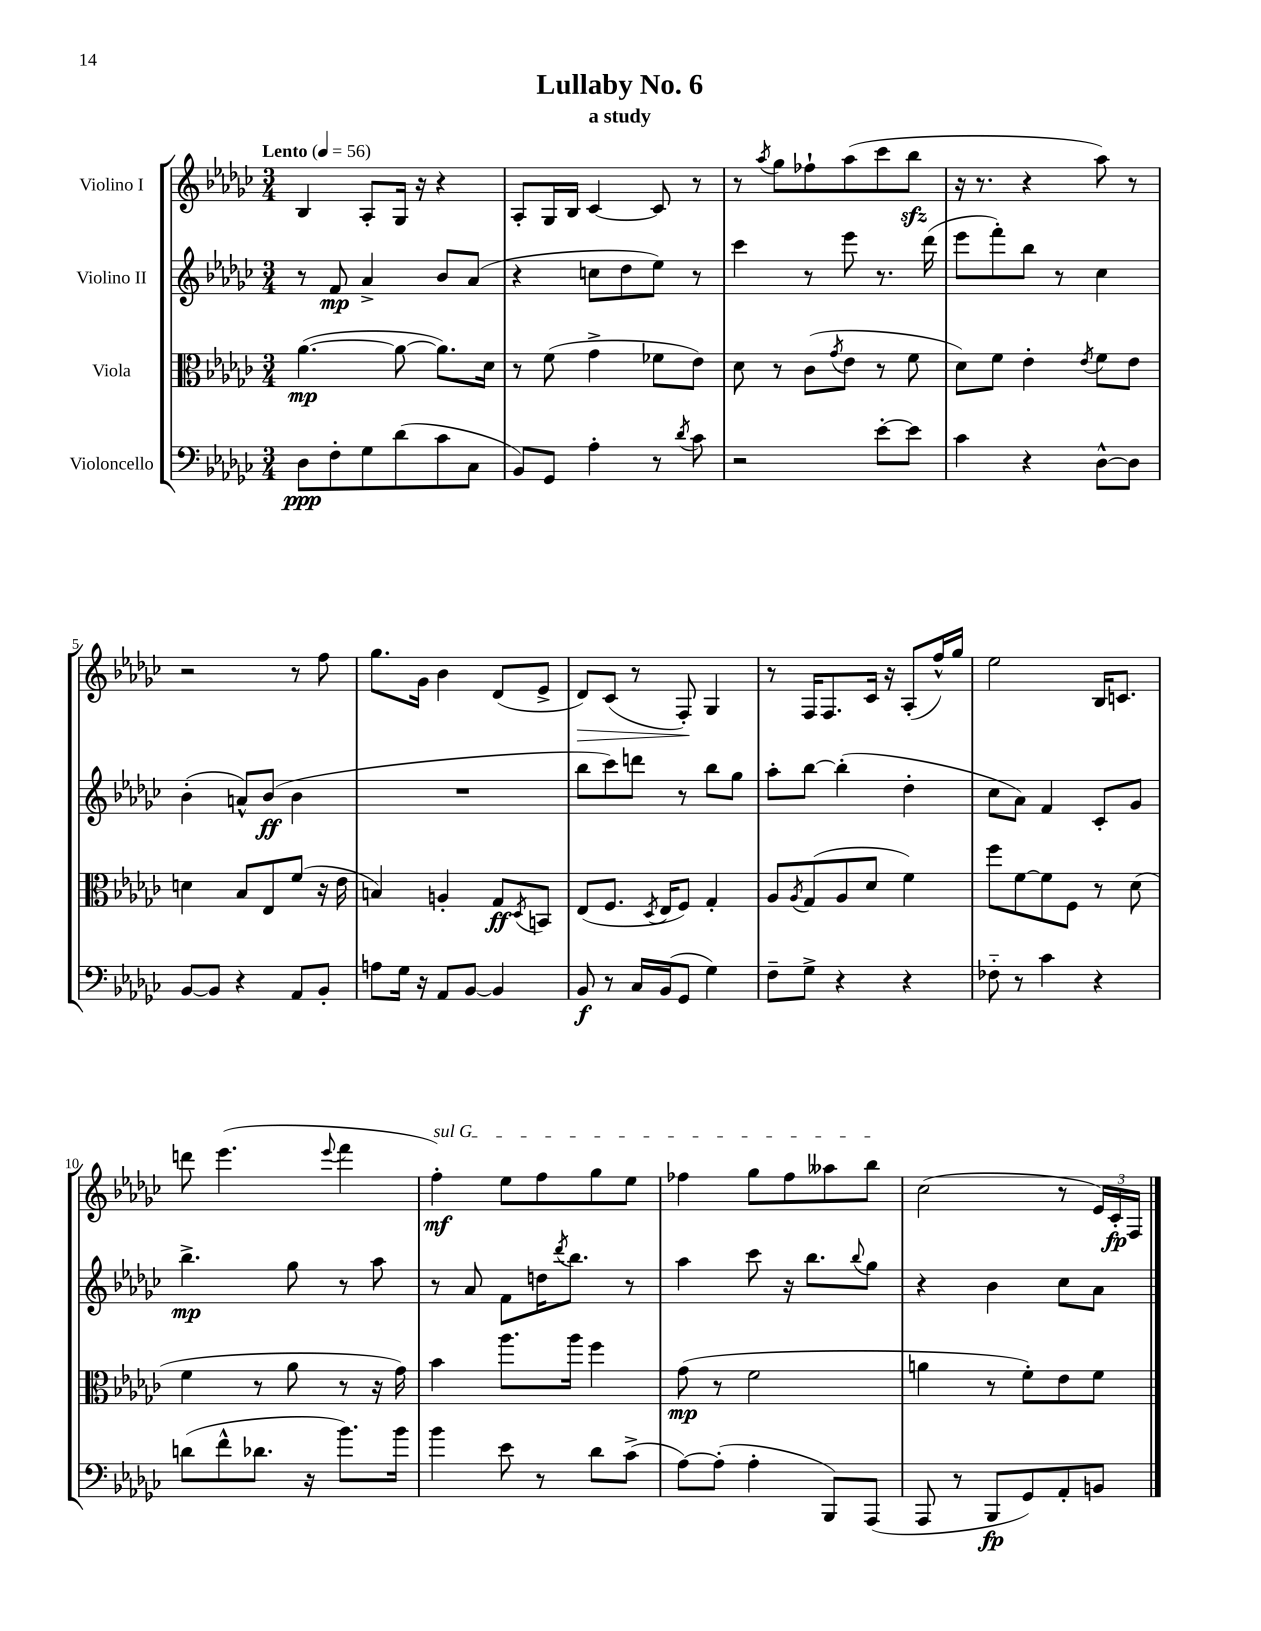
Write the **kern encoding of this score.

**kern	**kern	**kern	**kern
*staff4	*staff3	*staff2	*staff1
*clefF4	*clefC3	*clefG2	*clefG2
*k[b-e-a-d-g-c-]	*k[b-e-a-d-g-c-]	*k[b-e-a-d-g-c-]	*k[b-e-a-d-g-c-]
*M3/4	*M3/4	*M3/4	*M3/4
*MM56	*MM56	*MM56	*MM56
8D-\L	([4.a-\	8r	4B-/
8F'\	.	8f/	.
8G-\	.	4a-^/	8A-'/L
(8d-\	8a-\_	.	16G-/Jk
.	.	.	16r
8c-\	8.a-\]L)	8b-/L	4r
8C-\J	.	(8a-/J	.
.	16d-\Jk	.	.
=	=	=	=
8BB-/L)	8r	4r	8A-'/L
8GG-/J	(8f\	.	16G-/L
.	.	.	16B-/JJ
4A-'\	4g-^\	8cc\L	[4c-/
.	.	8dd-\	.
8r	8f-\L	8ee-\J)	8c-/]
8qd-/	.	.	.
8c-\	8e-\J)	8r	8r
=	=	=	=
2r	8d-\	4ccc-\	8r
.	.	.	8qaa-/
.	8r	.	8gg-\L
.	(8c-\L	8r	8ff-`\
.	8qg-/	.	.
.	8e-\J	8eee-\	(8aa-\
[8e-'\L	8r	8.r	8ccc-\
8e-\]J	8f\	.	8bb-\J
.	.	(16ddd-\	.
=	=	=	=
4c-\	8d-\L)	8eee-\L	16r
.	.	.	8.r
.	8f\J	8fff'\)	.
4r	4e-'\	8bb-\J	4r
.	.	8r	.
.	8qe-/	.	.
[8D-^^\L	8f\L	4cc-\	8aa-\)
8D-\]J	8e-\J	.	8r
=	=	=	=
[8BB-/L	4d\	(4b-'\	2r
8BB-/]J	.	.	.
4r	8B-/L	8a^^/L)	.
.	8E-/	(8b-/J	.
8AA-/L	(8f/J	4b-\	8r
8BB-'/J	16r	.	8ff\
.	16e-\	.	.
=	=	=	=
8A\L	4B/)	2.r	8.gg-\L
16G-\Jk	.	.	.
16r	.	.	16g-\Jk
8AA-/L	4A'/	.	4b-\
[8BB-/J	.	.	.
4BB-/]	8G-/L	.	(8d-/L
.	8qD-/	.	.
.	8BB/J	.	8e-^/J
=	=	=	=
8BB-/	(8E-/L	8bb-\L	8d-/L)
8r	8.F/J	8ccc-\)	(8c-/J
16C-/LL	.	8ddd\J	8r
.	8qD-/	.	.
(16BB-/J	16E-/LK	.	.
8GG-/J	8F/J)	8r	8F'/)
4G-\)	4G-'/	8bb-\L	4G-/
.	.	8gg-\J	.
=	=	=	=
8F~\L	8A-/L	8aa-'\L	8r
.	8qA-/	.	.
8G-^\J	(8G-/	[8bb-\J	16F/LK
.	.	.	8.F/
4r	8A-/	(4bb-'\]	.
.	8d-/J	.	16c-/Jk
.	.	.	16r
4r	4f\)	4dd-'\	(8A-'/L
.	.	.	16ff^^/L)
.	.	.	16gg-/JJ
=	=	=	=
8F-'~\	8ff\L	8cc-\L	2ee-\
8r	[8f\	8a-\J)	.
4c-\	8f\]	4f/	.
.	8F\J	.	.
4r	8r	8c-'/L	16B-/LK
.	.	.	8.c/J
.	(8d-\	8g-/J	.
=	=	=	=
(8d\L	4f\	4.bb-^\	8ddd\
8f^^\	.	.	(4.eee-\
8.d-\J	8r	.	.
.	8a-\	8gg-\	.
16r	.	.	.
.	.	.	8qqeee-/
8.b-\L)	8r	8r	4fff\
.	16r	8aa-\	.
16b-\Jk	16g-\)	.	.
=	=	=	=
4b-\	4b-\	8r	4ff'\)
.	.	8a-/	.
8e-\	8.aa-\L	8f\L	8ee-\L
8r	.	16dd\K	8ff\
.	.	8qddd-/	.
.	16aa-\Jk	8.bb-\J	.
8d-\L	4ff\	.	8gg-\
(8c-^\J	.	8r	8ee-\J
=	=	=	=
[8A-\L)	(8g-\	4aa-\	4ff-\
(8A-'\]J	8r	.	.
4A-'\	2f\	8ccc-\	8gg-\L
.	.	16r	8ff-\
.	.	8.bb-\L	.
8BBB-/L)	.	.	8aa--\
.	.	8qqbb-/	.
(8AAA-/J	.	8gg-\J	8bb-\J
=	=	=	=
8AAA-/	4a\	4r	(2cc-\
8r	.	.	.
8BBB-/L	8r	4b-\	.
8GG-/)	8f'\L)	.	.
8AA-'/	8e-\	8cc-\L	8r
8BB/J	8f\J	8a-\J	24e-/LL)
.	.	.	24c-'/
.	.	.	24F/JJ
==	==	==	==
*-	*-	*-	*-
